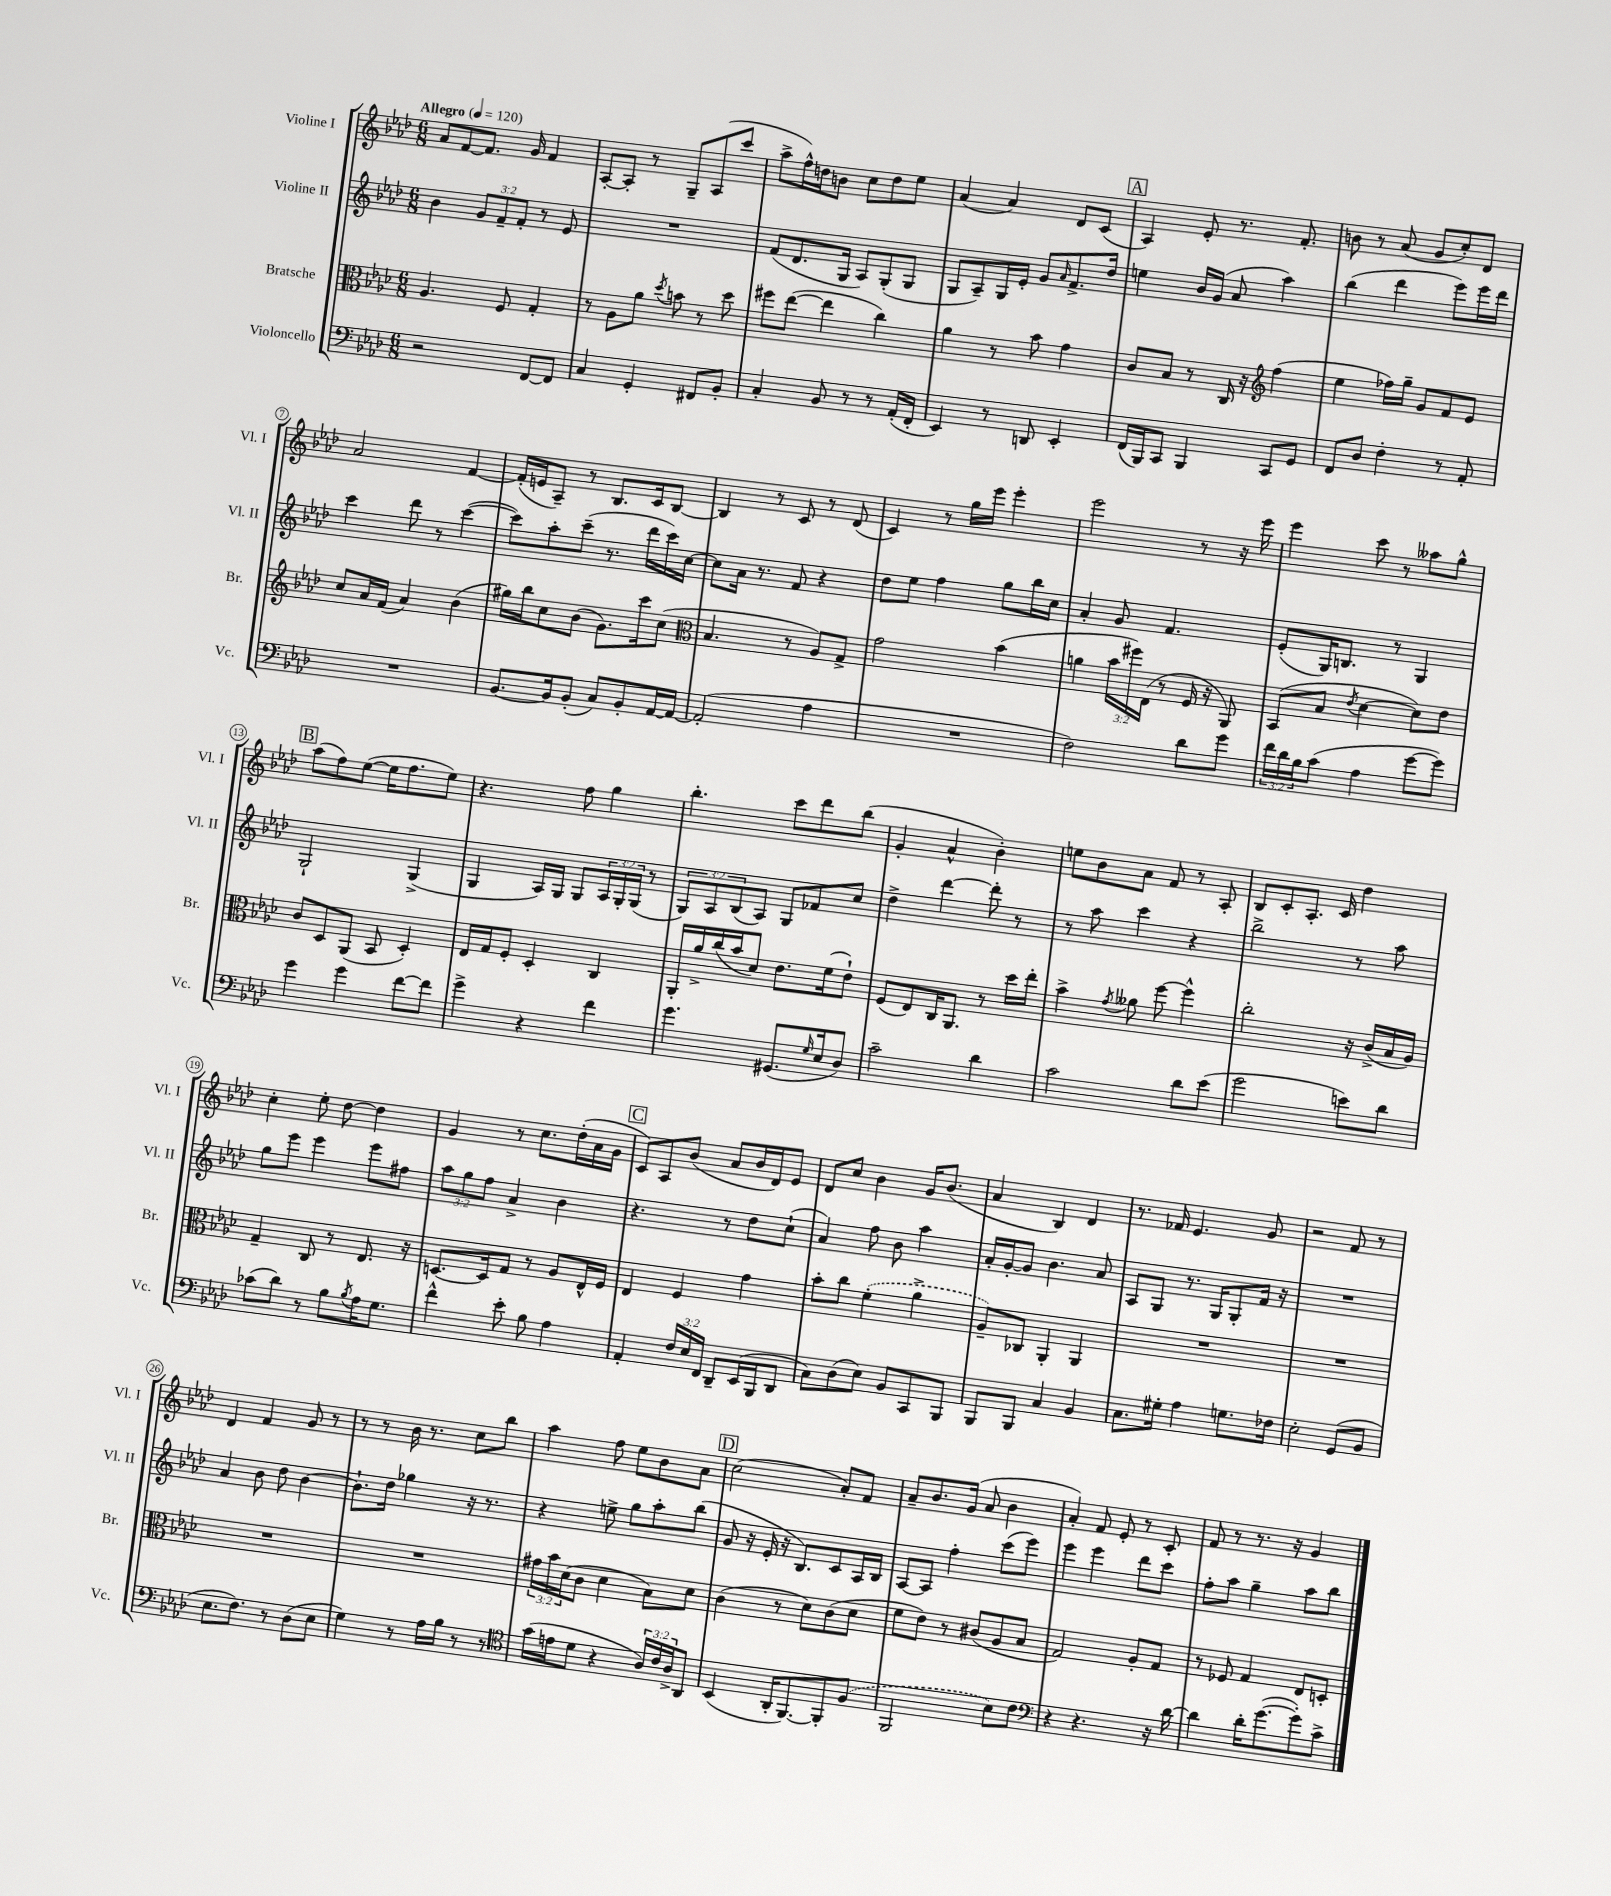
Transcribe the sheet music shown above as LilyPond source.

<<
\new StaffGroup <<
\new Staff = "s0" \with { instrumentName = "Violine I" shortInstrumentName = "Vl. I" } {
    \clef treble \key aes \major \numericTimeSignature \time 6/8 \tempo "Allegro" 4 = 120
    aes'8 f'8~ f'8. g'16 f'4 |
    aes8~-. aes8-. r8 g8-- aes8( c'''8 |
    aes''8-> f''16-^) d''16 b'8 c''8 d''8 ees''8 |
    aes'4( aes'4) des'8 c'8( |
    \mark \markup { \box "A" } aes4) ees'8-. r8. f'8.-. |
    b'8 r8 aes'8( g'8 c''8-.) des'8 |
    aes'2 f'4~ |
    f'16-.( e'16 aes8--) r8 bes8. c'16 bes8~ |
    bes4 r8 c'8 r8 des'8( |
    c'4) r8 g''16 ees'''16 ees'''4-. |
    ees'''2 r8 r16 ees'''16 |
    ees'''4 c'''8 r8 aeses''8 g''8-^ |
    \mark \markup { \box "B" } aes''8( f''8) ees''8~( ees''16 f''8. ees''8) |
    r4. f''8 g''4 |
    bes''4.-. c'''8 des'''8 bes''8( |
    g'4-. aes'4-^ bes'4-.) |
    e''8 bes'8 aes'8 f'8 r8 aes8-. |
    bes8 c'8-. aes8.-. c'16 des''4 |
    c''4-. ees''8-. des''8~ des''4 |
    g'4 r8 c''8. des''16-.( aes'16 g'16 |
    \mark \markup { \box "C" } c'8) aes8 bes'8( aes'8 bes'16 des'16) ees'8 |
    des'8 c''8 bes'4 g'16 bes'8.( |
    aes'4 bes4) des'4 |
    r8. fes'16 ees'4. g'8 |
    r2 f'8 r8 |
    des'4 f'4 g'8 r8 |
    r8 r8 bes'16 r8. c''8 bes''8 |
    aes''4 f''8 ees''8 bes'8 aes'8 |
    \mark \markup { \box "D" } c''2( aes'8-.) f'8 |
    aes'8-- bes'8. g'16( aes'8 bes'4 |
    aes'4-.) f'8 ees'8-. r8 c'8-. |
    f'8 r8 r8. r16 g'4 \bar "|." |
}
\new Staff = "s1" \with { instrumentName = "Violine II" shortInstrumentName = "Vl. II" } {
    \clef treble \key aes \major \numericTimeSignature \time 6/8 \override Staff.TupletNumber.text = #tuplet-number::calc-fraction-text
    bes'4 \tuplet 3/2 { g'8 f'8-- f'8-. } r8 ees'8 |
    R2. |
    f'8( des'8. g16 aes8) g8-.( g8 |
    g8 aes8--) g16 ees'16-. g'8 \grace { aes'16 } f'8.-> des''16 |
    \mark \markup { \box "A" } e''4 bes'16 g'16( aes'8 aes''4) |
    bes''4( des'''4 ees'''8) ees'''16 des'''16 |
    c'''4 des'''8 r8 c'''4~( |
    c'''8) aes''8-. c'''8--( r8. des'''16 c'''16) c''16~ |
    c''8 aes'16 r8. f'8 r4 |
    des''8 ees''8 f''4 g''8 bes''16 c''16 |
    aes'4-. g'8 f'4. |
    ees'8-.( g16) b8. r8 g4 |
    \mark \markup { \box "B" } g2-! g4->( |
    g4 aes16) g16 g8 \tuplet 3/2 { aes16 g16-. g16( } r8 |
    \tuplet 3/2 { g8) aes8 bes8( } aes8) g8 fes'8 c''8 |
    des''4-> des'''4~ des'''8-. r8 |
    r8 aes''8 c'''4 r4 |
    bes''2-> r8 aes''8 |
    g''8 ees'''8 ees'''4 ees'''8 fis''8 |
    \tuplet 3/2 { aes''8 g''8 f''8 } aes'4-> bes'4 |
    \mark \markup { \box "C" } r4. r8 des''8 c''8-!( |
    aes'4) f''8 bes'8 aes''4 |
    aes'16-. g'16~-. g'8 bes'4. aes'8 |
    aes8 g8 r8. g16 g8-. f'16 r16 |
    R2. |
    aes'4 bes'8 des''8 bes'4~ |
    bes'8.-! des''16 ges''4 r16 r8. |
    r4 e''8-> g''8 aes''8-. bes''8( |
    \mark \markup { \box "D" } g'8 r16 ees'16-. r16 bes8.) c'8 aes16 bes16 |
    aes8~ aes8 f''4-. c'''8( ees'''8) |
    ees'''4 ees'''4 des'''8 c'''8 |
    f''8-. aes''8 g''4-- aes''8 bes''8 \bar "|." |
}
\new Staff = "s2" \with { instrumentName = "Bratsche" shortInstrumentName = "Br." } {
    \clef alto \key aes \major \numericTimeSignature \time 6/8 \override Staff.TupletNumber.text = #tuplet-number::calc-fraction-text
    aes4. f8 g4-. |
    r8 aes8 aes'8 \acciaccatura { des''8 } b'8 r8 des''8 |
    fis''8 ees''8~( ees''4 c''4) |
    aes'4 r8 bes'8 g'4 |
    \mark \markup { \box "A" } c'8 bes8 r8 c16 r16 \clef treble f''4( |
    ees''4 fes''16) g''16-- g'8 f'8 ees'8 |
    c''8 aes'16 f'16( aes'4) bes'4( |
    gis''16) bes''16 c''8 bes'8( g'8.) c'''16 c''8( |
    \clef alto bes4. r8 aes8) g8-> |
    g'2 bes'4( |
    a'4 \tuplet 3/2 { bes'16 fis''16) ees16( } r8 f16 r16 aes,8) |
    bes,8( bes8 \acciaccatura { ees'8 } des'4~ des'8) ees'8 |
    \mark \markup { \box "B" } c'8 des8 aes,8( bes,8 des4-.) |
    ees16 g16 f8-. des4-. c4 |
    aes,16-. aes'16-> c''16( bes'16 des'8) ees'8. f'16( ees'8-!) |
    f8( ees8) c16 aes,8. r8 des''16 ees''16-. |
    bes'4-> \acciaccatura { g'8 } aeses'8 f''8~ f''4-^ |
    c''2-. r16 c'16->( bes16 aes16) |
    g4-- c8 r8 ees8. r16 |
    d8.~ d16 g8 r8 aes8 ees16-^ f16 |
    \mark \markup { \box "C" } ees4 f4 g'4 |
    bes'8-. c''8 \once \slurDashed f'4-.( aes'4-> |
    aes8--) ces8 aes,4-. aes,4 |
    R2. |
    R2. |
    R2. |
    R2. |
    \tuplet 3/2 { gis'16 bes'16 des'16( } c'8 des'4 bes8) des'8 |
    \mark \markup { \box "D" } c'4( r8 des'8) c'8( des'8 |
    f'8 ees'8) r8 cis'8( aes8 bes8 |
    g2) aes8-. g8 |
    r8 fes8 g4 ees8 d8-. \bar "|." |
}
\new Staff = "s3" \with { instrumentName = "Violoncello" shortInstrumentName = "Vc." } {
    \clef bass \key aes \major \numericTimeSignature \time 6/8 \override Staff.TupletNumber.text = #tuplet-number::calc-fraction-text
    r2 f,8~ f,8 |
    c4 g,4-. fis,8 bes,8-. |
    c4-. bes,8 r8 r8 aes,16-.( f,16-. |
    ees,4) r8 d,8 ees,4-. |
    \mark \markup { \box "A" } f,16( bes,,16) c,8 bes,,4 c,8 g,8 |
    f,8 des8 f4-. r8 aes,8-. |
    R2. |
    bes,8.~ bes,16 bes,8-.( c8) bes,8-. aes,16~ aes,16~ |
    aes,2-.( aes4 |
    R2. |
    f2) des'8 g'8 |
    \tuplet 3/2 { f'16 des'16 bes16 } c'8( aes4 g'8~ g'8) |
    \mark \markup { \box "B" } g'4 g'4 f'8~ f'8 |
    g'4-> r4 f'4 |
    g'4. gis,8.( \grace { g16 } ees16 des8) |
    c'2-- des'4 |
    c'2 des'8 ees'8( |
    g'2 e'8) des'8 |
    ces'8( des'8) r8 bes8 \acciaccatura { bes8 } aes16 g8. |
    f'4-^ ees'8-. bes8 aes4 |
    \mark \markup { \box "C" } aes,4-. \tuplet 3/2 { f16 ees16 f,16 } des,8-- ees,16( bes,,16 des,8 |
    c8) des8( ees8) bes,8 c,8 bes,,8 |
    bes,,8 bes,,8 c4 bes,4 |
    c8. gis16-. aes4 g8. fes16 |
    ees2-. g,8( bes,8 |
    ees8. f8.) r8 des8( ees8 |
    g4) r8 aes16 bes16 r8 r8 |
    \clef tenor g'16( e'16 des'8 r4 \tuplet 3/2 { aes16) c'16 aes16-> } aes,8 |
    \mark \markup { \box "D" } bes,4( aes,16-. f,8.~) f,8-. \once \slurDashed f8( |
    f,2 bes8) c'8 |
    \clef bass r4 r4. r16 des'16~ |
    des'4 des'16-. g'8.~( g'8-.) c'8-> \bar "|." |
}
>>
>>
\layout { \context { \Score \override BarNumber.stencil = #(make-stencil-circler 0.1 0.3 ly:text-interface::print) } }
